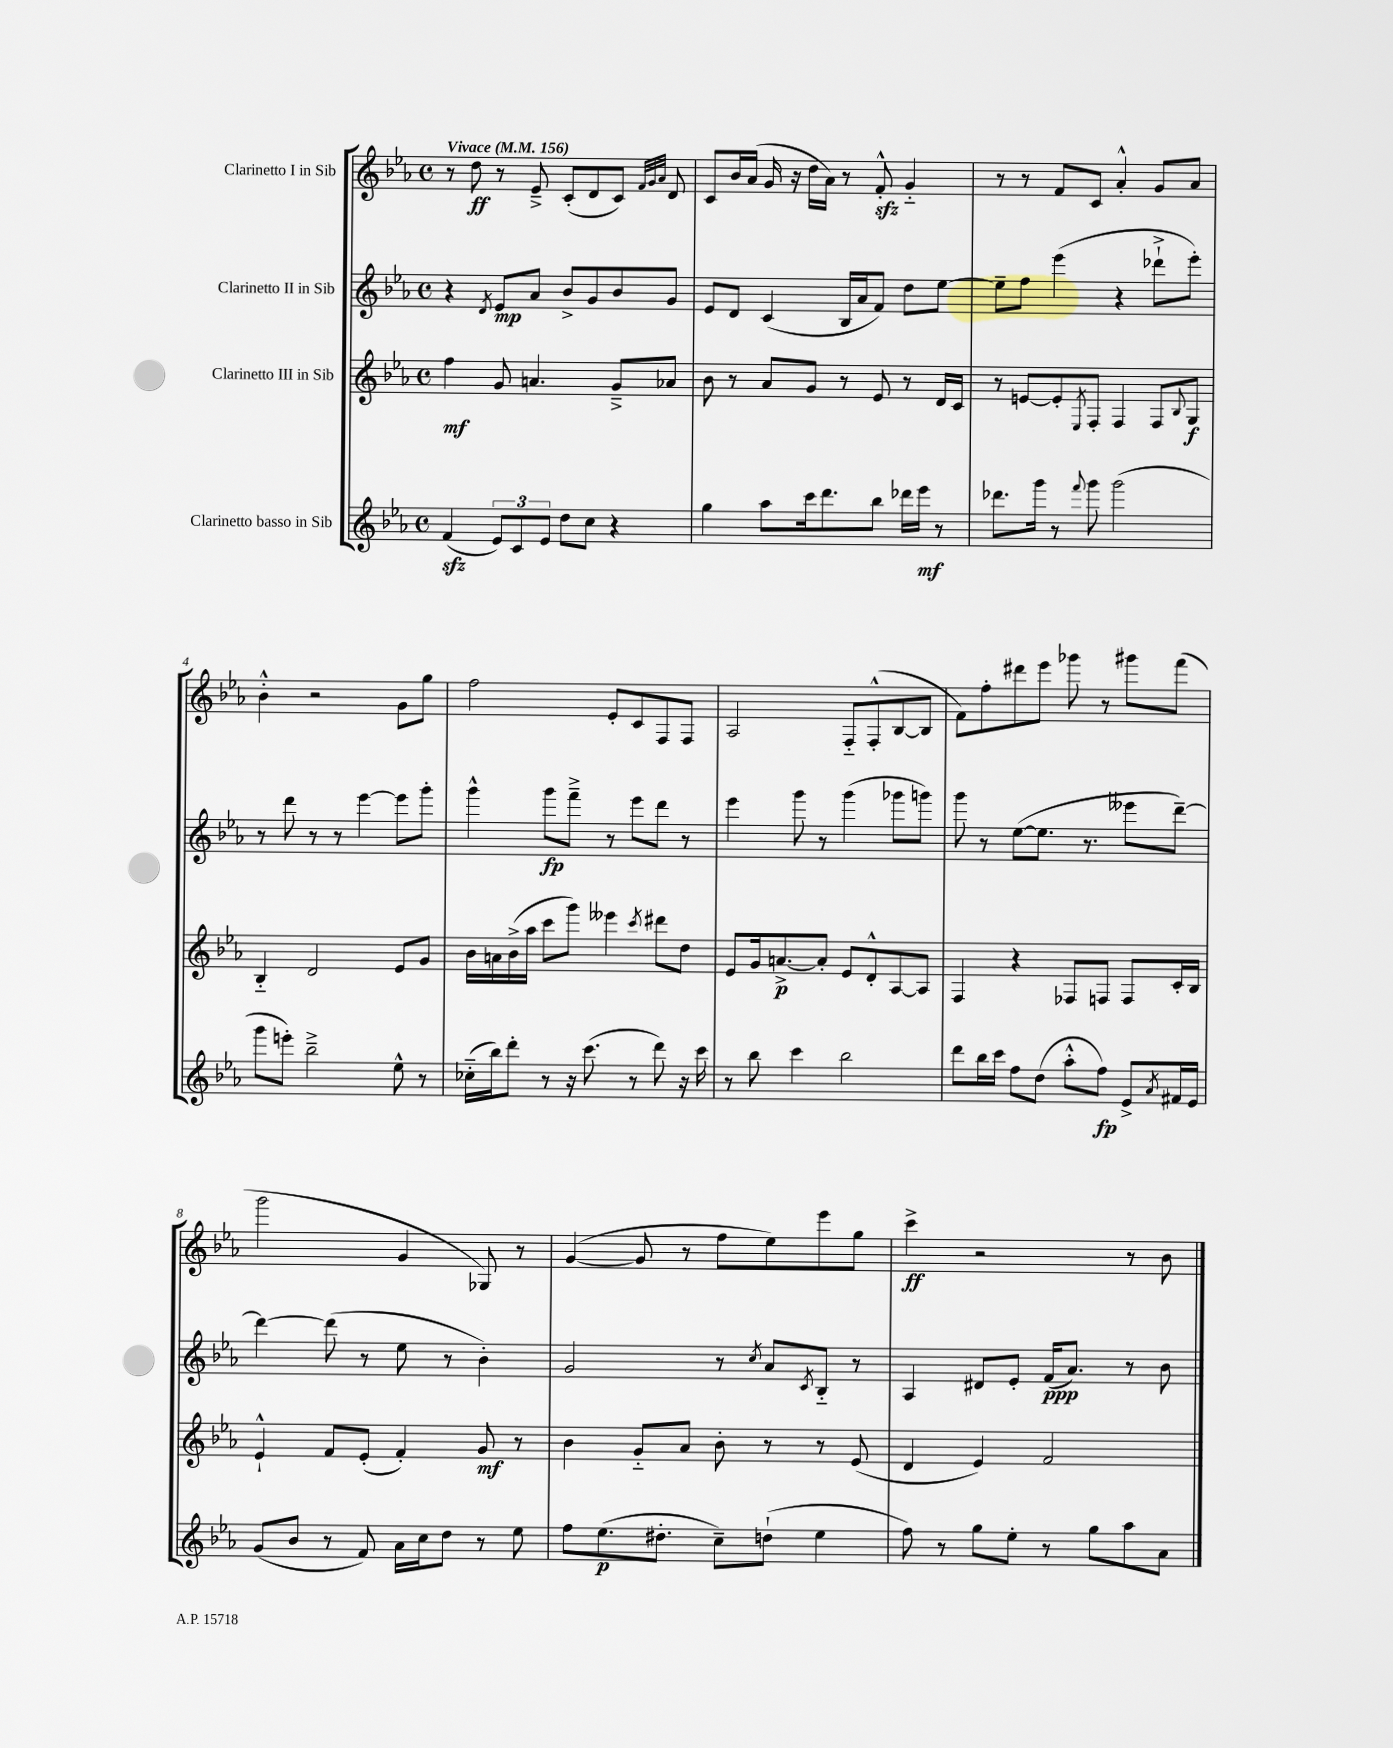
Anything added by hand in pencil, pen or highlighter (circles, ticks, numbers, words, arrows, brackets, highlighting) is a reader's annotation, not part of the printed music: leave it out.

**kern	**kern	**kern	**kern
*staff4	*staff3	*staff2	*staff1
*clefG2	*clefG2	*clefG2	*clefG2
*k[b-e-a-]	*k[b-e-a-]	*k[b-e-a-]	*k[b-e-a-]
*M4/4	*M4/4	*M4/4	*M4/4
*met(c)	*met(c)	*met(c)	*met(c)
*MM156	*MM156	*MM156	*MM156
(4f	4ff	4r	8r
.	.	.	8dd
.	.	8qd	.
12e-)	8g	8e-	8r
12c	.	.	.
.	4.a	8a-	8e-~^
12e-	.	.	.
8dd	.	8b-^	(8c'
8cc	.	8g	8d
4r	8g~^	8b-	8c)
.	.	.	32qqf
.	.	.	32qqg
.	.	.	32qqa-
.	8a-	8g	8d
=	=	=	=
4gg	8b-	8e-	8c
.	8r	8d	16b-
.	.	.	(16a-
8aa-	8a-	(4c	16g
.	.	.	16r
16ccc	8g	.	16dd
8.ddd	.	.	16a-)
.	8r	16B-	8r
.	.	16a-	.
8bb-	8e-	8f)	8f'^^
16ddd-	8r	8dd	4g'~
16eee-	.	.	.
8r	16d	[8ee-	.
.	16c	.	.
=	=	=	=
8.ddd-	8r	8ee-~]	8r
.	[8e	8ff	8r
16ggg	.	.	.
8r	8e']	(4eee-	8f
8qqfff	8qE-	.	.
8ggg	8F'	.	8c
(2ggg	4F	4r	4a-'^^
.	8F	8ddd-`^	8g
.	8qqB-	.	.
.	8G	8eee-')	8a-
=	=	=	=
8ggg	4B-'~	8r	4b-'^^
8eee')	.	8ddd	.
2bb-~^	2d	8r	2r
.	.	8r	.
.	.	[4eee-	.
8ee-^^	8e-	8eee-]	8g
8r	8g	8ggg'	8gg
=	=	=	=
(16cc-'~	16b-	4ggg^^	2ff
16bb-)	16a	.	.
8ddd'	(16b-^	.	.
.	16aa-	.	.
8r	8ccc	8ggg	.
16r	8ggg)	8fff~^	.
(8.ccc	.	.	.
.	4eee--	8r	8e-'
8r	.	8eee-	8c
.	8qccc	.	.
8ddd)	8ddd#	8ddd	8F
16r	8dd	8r	8F
16ccc	.	.	.
=	=	=	=
8r	8e-	4eee-	2A-
8bb-	16g	.	.
.	[8.a^	.	.
4ccc	.	8ggg	.
.	8a']	8r	.
2bb-	8e-	(4ggg	8F'~
.	8d'^^	.	(8F'^^
.	[8A-	8ggg-	[8B-
.	8A-]	8ggg)	8B-]
=	=	=	=
8ddd	4F	8ggg	8f)
16bb-	.	8r	8ff'
16ccc	.	.	.
8ff	4r	([8ee-	8ddd#
(8dd	.	8.ee-]	8eee-
8aa-'^^	8F-	.	8ggg-
.	.	8.r	.
8ff)	8F	.	8r
8e-^	8F	8eee--	8ggg#
8qa-	.	.	.
16f#	16c'	[8ddd~)	(8fff
16e-	16B-	.	.
=	=	=	=
(8g	4e-`^^	4ddd_	2ggg
8b-	.	.	.
8r	8f	(8ddd]	.
8f)	(8e-'	8r	.
16a-	4f')	8ee-	4g
16cc	.	.	.
8dd	.	8r	.
8r	8g	4b-')	8G-)
8ee-	8r	.	8r
=	=	=	=
8ff	4b-	2g	([4g
(8.ee-	.	.	.
.	8g'~	.	8g]
8.dd#'	.	.	.
.	8a-	.	8r
8cc~)	8b-'	8r	8ff
.	.	8qcc	.
(8dd`	8r	8a-	8ee-)
.	.	8qc	.
4ee-	8r	8B-'~	8eee-
.	(8e-	8r	8gg
=	=	=	=
8ff)	4d	4A-	4ccc^
8r	.	.	.
8gg	4e-)	8d#	2r
8ee-'	.	8e-'	.
8r	2f	(16f	.
.	.	8.a-)	.
8gg	.	.	.
8aa-	.	8r	8r
8a-	.	8b-	8b-
==	==	==	==
*-	*-	*-	*-
